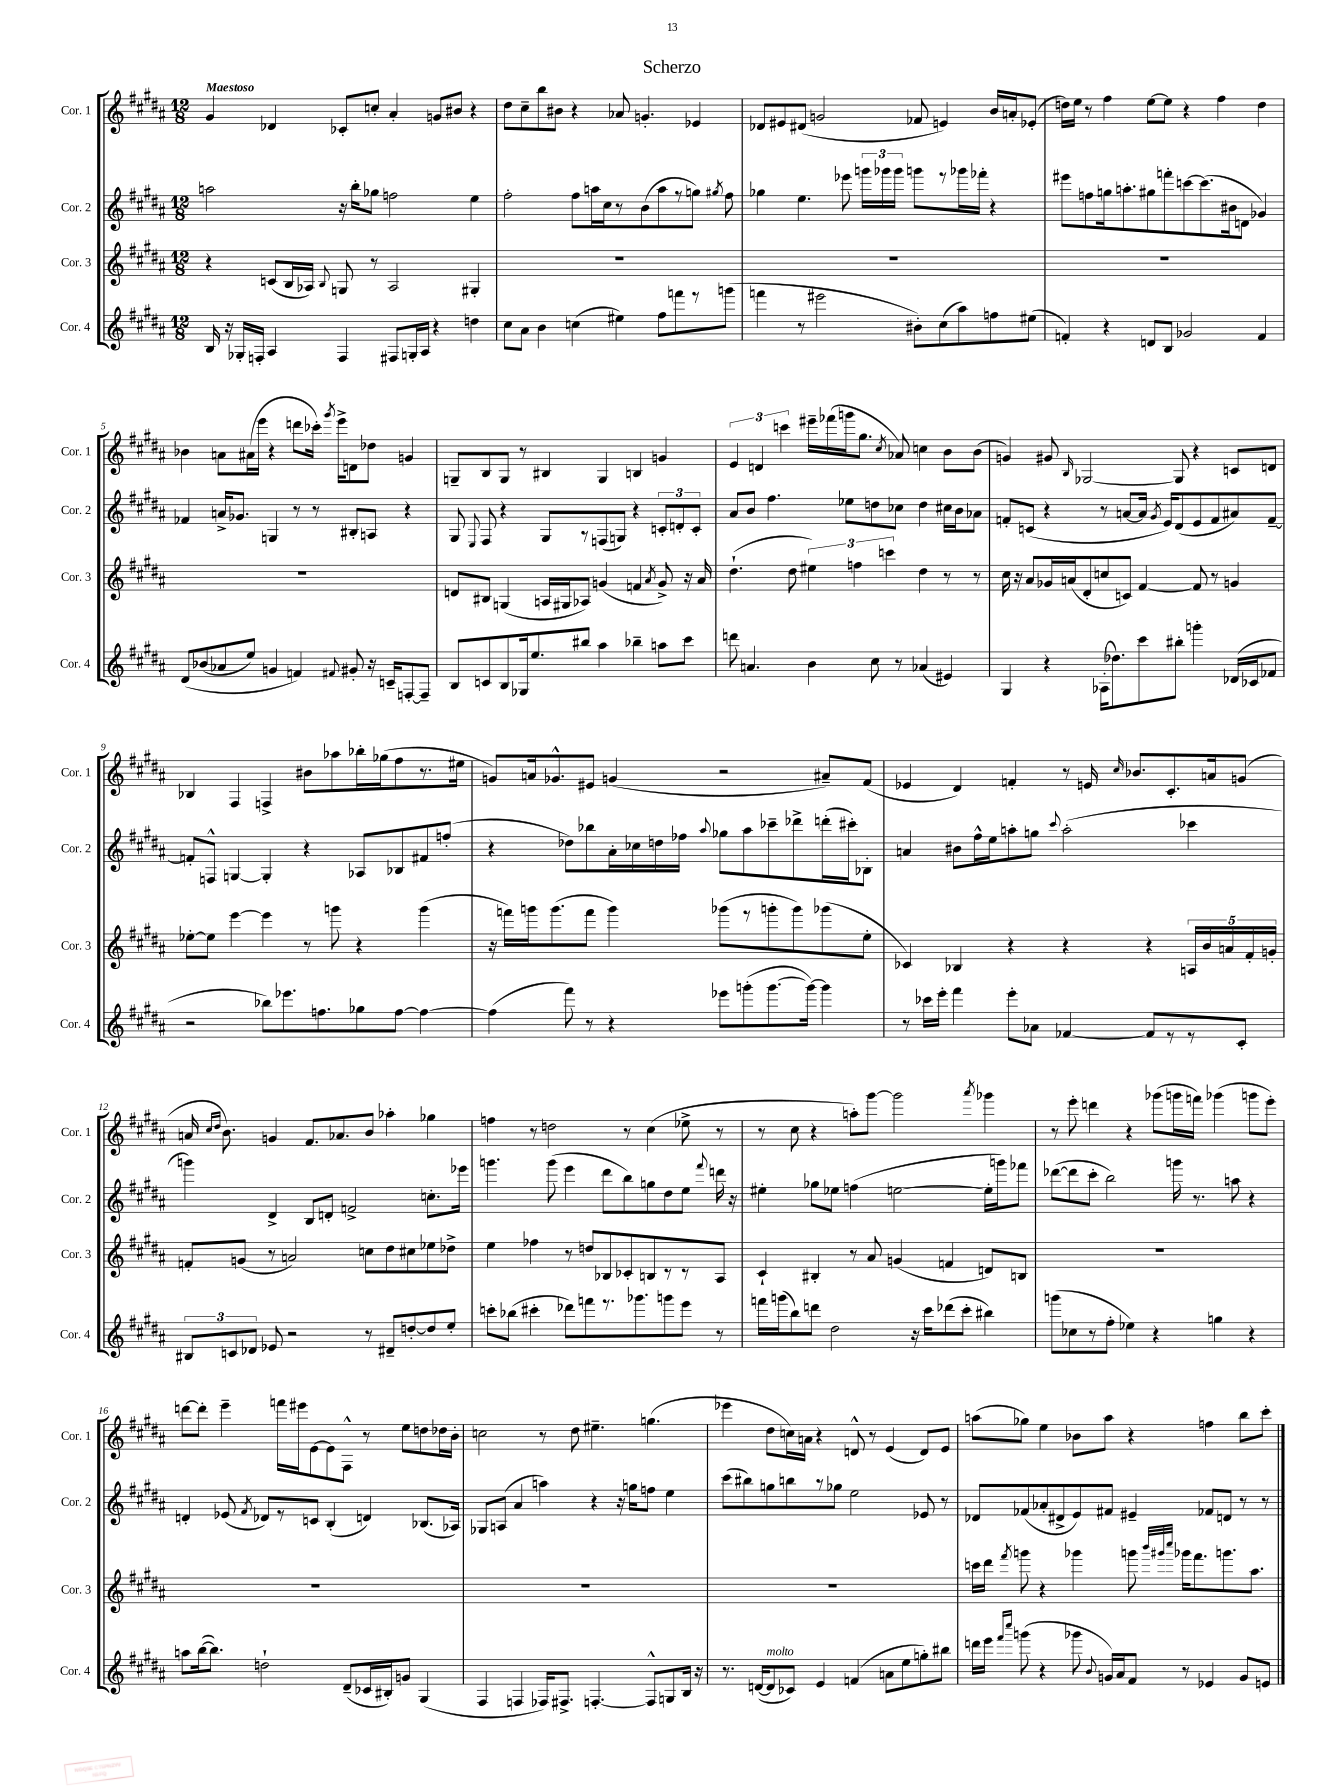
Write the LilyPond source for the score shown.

\header { title = "Scherzo" }
<<
\new StaffGroup <<
\new Staff = "s0" \with { instrumentName = "Cor. 1" shortInstrumentName = "Cor. 1" } {
    \clef treble \key b \major \numericTimeSignature \time 12/8 \tempo "Maestoso"
    \autoBeamOff gis'4 des'4 ces'8[-. c''8]-. ais'4-. g'8[ bis'8] r4 |
    dis''8[ cis''8-- b''8 bis'8] r4 aes'8 g'4.-. ees'4 |
    des'8[ eis'8 dis'8]( g'2 fes'8 e'4) b'16[ a'16-. ees'8]-.( |
    d''16[) e''16] r8 fis''4 e''8[~ e''8] r4 fis''4 d''4 |
    bes'4 a'8[ ais'16( e'''16] r4 d'''8[ ces'''16]-.) \acciaccatura { gis'''8 } e'''16[-> d'8 des''8] g'4 |
    g8[-- b8 g8] r8 bis4 g4 b4 g'4 |
    \tuplet 3/2 { e'4 d'4 c'''4 } eis'''16[-- fes'''16( g'''16 gis''8.] \acciaccatura { cis''8 } aes'8) c''4 b'8[ b'8]( |
    g'4) gis'8 \grace { b16 } ges2~ ges8 r4 c'8[ d'8] |
    bes4 fis4 f4-> bis'8[ aes''8 bes''16-. ges''16( fis''8 r8. eis''16] |
    g'8[) a'16 ges'8.-^ eis'8] g'4( r2 ais'8[--) fis'8]( |
    ees'4 dis'4) f'4-. r8 e'16 \grace { cis''16 } bes'8.[ cis'8.-. a'16 g'8]( |
    a'16 \grace { cis''16[ dis''16] } b'8.) g'4 fis'8.[ aes'8. b'8] aes''4-. ges''4 |
    f''4 r8 d''2 r8 cis''4( ees''8-> r8 |
    r8 cis''8 r4 a''8[-.) gis'''8]~ gis'''2 \acciaccatura { ais'''8 } ges'''4 |
    r8 e'''8-. d'''4 r4 ges'''8[( g'''16 f'''16]) ges'''4( g'''8[ e'''8]-.) |
    d'''8[~ d'''8]-. e'''4-- f'''16[ eis'''16 e'8~ e'8 fis8]-^ r8 e''8[ d''8 des''16 b'16]-. |
    c''2 r8 dis''8 eis''4.-- g''4.( |
    ees'''4 dis''8[ c''16) a'16] r4 d'8-^ r8 e'4( d'8[) e'8] |
    a''8[( ges''8]) e''4 bes'8[ a''8] r4 f''4 b''8[ cis'''8]-. \bar "|." |
}
\new Staff = "s1" \with { instrumentName = "Cor. 2" shortInstrumentName = "Cor. 2" } {
    \clef treble \key b \major \numericTimeSignature \time 12/8
    \autoBeamOff a''2 r16 b''16[-. ges''8] f''2 e''4 |
    fis''2-. fis''8[ a''16 cis''16 r8 b'8( a''8 r8 g''8]) \acciaccatura { gis''8 } fis''8 |
    ges''4 e''4. ees'''8 \tuplet 3/2 { g'''16[ ges'''16 ges'''16] } g'''8[ r8 ges'''16 fes'''16]-. r4 |
    eis'''8[ f''8 g''16 a''8.-. gis''8 f'''8-. c'''8~ c'''8.( bis'16 d'8] ges'4) |
    fes'4 a'16[-> ges'8.] g4 r8 r8 bis8[-. a8] r4 |
    gis8 \appoggiatura { e8 } fis8 r4 gis8[ r8 f8( g8]) r4 \tuplet 3/2 { c'8[-. d'8-. c'8]-. } |
    ais'8[ b'8] fis''4. ees''8[ d''8 ces''8] d''4 cis''16[ b'16 aes'8] |
    f'8[-. c'8]( r4 r8 a'8[~ a'16] \acciaccatura { gis'8 } e'16[) dis'8( e'8 f'8 ais'8) f'8]~-- |
    f'8[-. f8]-^ g4~ g4-. r4 aes8[ bes8 fis'8 f''8]-.( |
    r4 des''8[) bes''8 ais'16-. ces''16 d''16 fes''16] \appoggiatura { ais''8 } ges''8[ ais''8 ces'''8-- des'''8-> d'''16-.( cis'''16-.) bes8]-. |
    a'4 bis'8[ fis''16-^ e''16 a''8-. g''8] \appoggiatura { cis'''8 } a''2-.( ces'''4 |
    g'''4) dis'4-> b8[ d'8]-. f'2-> c''8.[-. ees'''16] |
    g'''4. g'''8( e'''4 dis'''8[ b''8) g''8 dis''8 e''8] \appoggiatura { fis'''8 } d'''16 r16 |
    eis''4-. ges''8[ ees''8] f''4( e''2~ e''16[-. g'''16) fes'''8] |
    des'''8[~( des'''8 cis'''8]-. b''2) g'''16 r8. a''8 r4 |
    d'4-. ees'8( \acciaccatura { fis'8 } des'8[) r8 c'8] b4-.( d'4) bes8.[( aes16]) |
    ges8[ a8]( ais'4 a''4) r4 r16 g''16[ f''8] e''4 |
    cis'''8[( bis''8) g''8 b''8 r8 ges''8] e''2 ees'8 r8 |
    des'8[ fes'8( aes'8-. dis'8-> e'8) fis'8] eis'4-- fes'8[ d'8] r8 r8 \bar "|." |
}
\new Staff = "s2" \with { instrumentName = "Cor. 3" shortInstrumentName = "Cor. 3" } {
    \clef treble \key b \major \numericTimeSignature \time 12/8
    \autoBeamOff r4 c'8[( b16 aes16]) \appoggiatura { b8 } g8 r8 aes2 gis4-. |
    R1. |
    R1. |
    R1. |
    R1. |
    d'8[ bis8] g4( a16[ gis16 aes8]) g'4( f'4 \acciaccatura { ais'8 } g'8->) r16 ais'16 |
    dis''4.-!( dis''8 \tuplet 3/2 { eis''4) f''4 c'''4 } dis''4 r8 r8 |
    cis''16 r16 ais'8[ ges'16 a'16( dis'8-. c''8 c'8]) fis'4~ fis'8 r8 g'4 |
    ees''8[~-. ees''8] e'''4~ e'''4 r8 g'''8 r4 g'''4( |
    r16 f'''16[) g'''16 g'''8.( f'''8] g'''4) ges'''8[( r8 g'''8-. g'''8) ges'''8( e''8]-. |
    ces'4) bes4 r4 r4 r4 \tuplet 5/4 { a16[ b'16 a'16 fis'16-. g'16]-. } |
    f'8[-. g'8]( r8 a'2) c''8[ dis''8 cis''8 ees''8 des''8]-> |
    e''4 fes''4 r8 d''8[ bes8 ces'8-. b8 r8 r8 ais8] |
    cis'4-! bis4-. r8 ais'8 g'4( f'4 d'8[) b8] |
    R1. |
    R1. |
    R1. |
    R1. |
    c'''16[ dis'''16] \acciaccatura { fis'''8 } g'''8 r4 ges'''4 g'''8 \grace { b'''32[ gis'''32 cis''''32] } ges'''16[ fis'''8. g'''8. ais''8.] \bar "|." |
}
\new Staff = "s3" \with { instrumentName = "Cor. 4" shortInstrumentName = "Cor. 4" } {
    \clef treble \key b \major \numericTimeSignature \time 12/8
    \autoBeamOff b16 r16 ges16[-. f16]-. ais4 f4 fis8[ g16-. ais16] r4 d''4 |
    cis''8[ ais'8] b'4 c''4( eis''4) fis''8[ f'''8 r8 g'''8]( |
    f'''4 r8 eis'''2 bis'8[-.) cis''8( ais''8) f''8 eis''8]( |
    f'4-.) r4 d'8[ b8] ges'2 f'4 |
    dis'8[\( bes'8( aes'8 e''8]) g'4 f'4\) \appoggiatura { fis'8 } gis'8-. r16 c'16[-- f8~-. f8]-- |
    b8[ c'8 b8 ges16 e''8. bis''8] ais''4 bes''4-- a''8[ cis'''8] |
    d'''8 a'4. b'4 cis''8 r8 aes'4( eis'4) |
    gis4 r4 aes16[-.( des''8.) cis'''8 bis''8]-. g'''4-. des'16[( ces'16 fes'8] |
    r2 bes''8[) ees'''8. f''8. ges''8 f''8]~ f''4~ |
    f''4( fis'''8) r8 r4 ees'''8[ g'''8-.( g'''8.~ g'''16]~) g'''4 |
    r8 ces'''16[ e'''16]-. fis'''4 e'''8[-. aes'8] fes'4~ fes'8[ r8 r8 cis'8]-. |
    \tuplet 3/2 { bis8[ c'8 des'8] } ees'8 r2 r8 dis'8[-- d''8~-. d''8 e''8]-. |
    c'''8[-. bes''8]( cis'''4-. des'''8[) f'''8 r8. ges'''8. g'''8 e'''8] r8 |
    f'''16[ g'''16( b''8) d'''8] dis''2 r16 cis'''16[ des'''8( cis'''8]-. bis''4) |
    g'''8[( ces''8 r8 fis''8]-. ees''4) r4 g''4 r4 |
    a''8[ b''16~( b''8.]) d''2-! dis'8[--( ces'16 bis16-.) g'8] gis4( |
    fis4 f4 fes16[) fis8.]-> f4.~-. f8[-^ g8 b16] r16 |
    r8. d'16[~( d'8^\markup { \italic "molto" } ces'8]) e'4 f'4( a'8[ e''8 g''8-.) bis''8] |
    d'''16[ e'''16] \grace { fis'''16[ cis''''16] } g'''8( r4 ges'''8 \appoggiatura { b'8 } g'16[) ais'16 fis'8] r8 ees'4 g'8[ e'8] \bar "|." |
}
>>
>>
